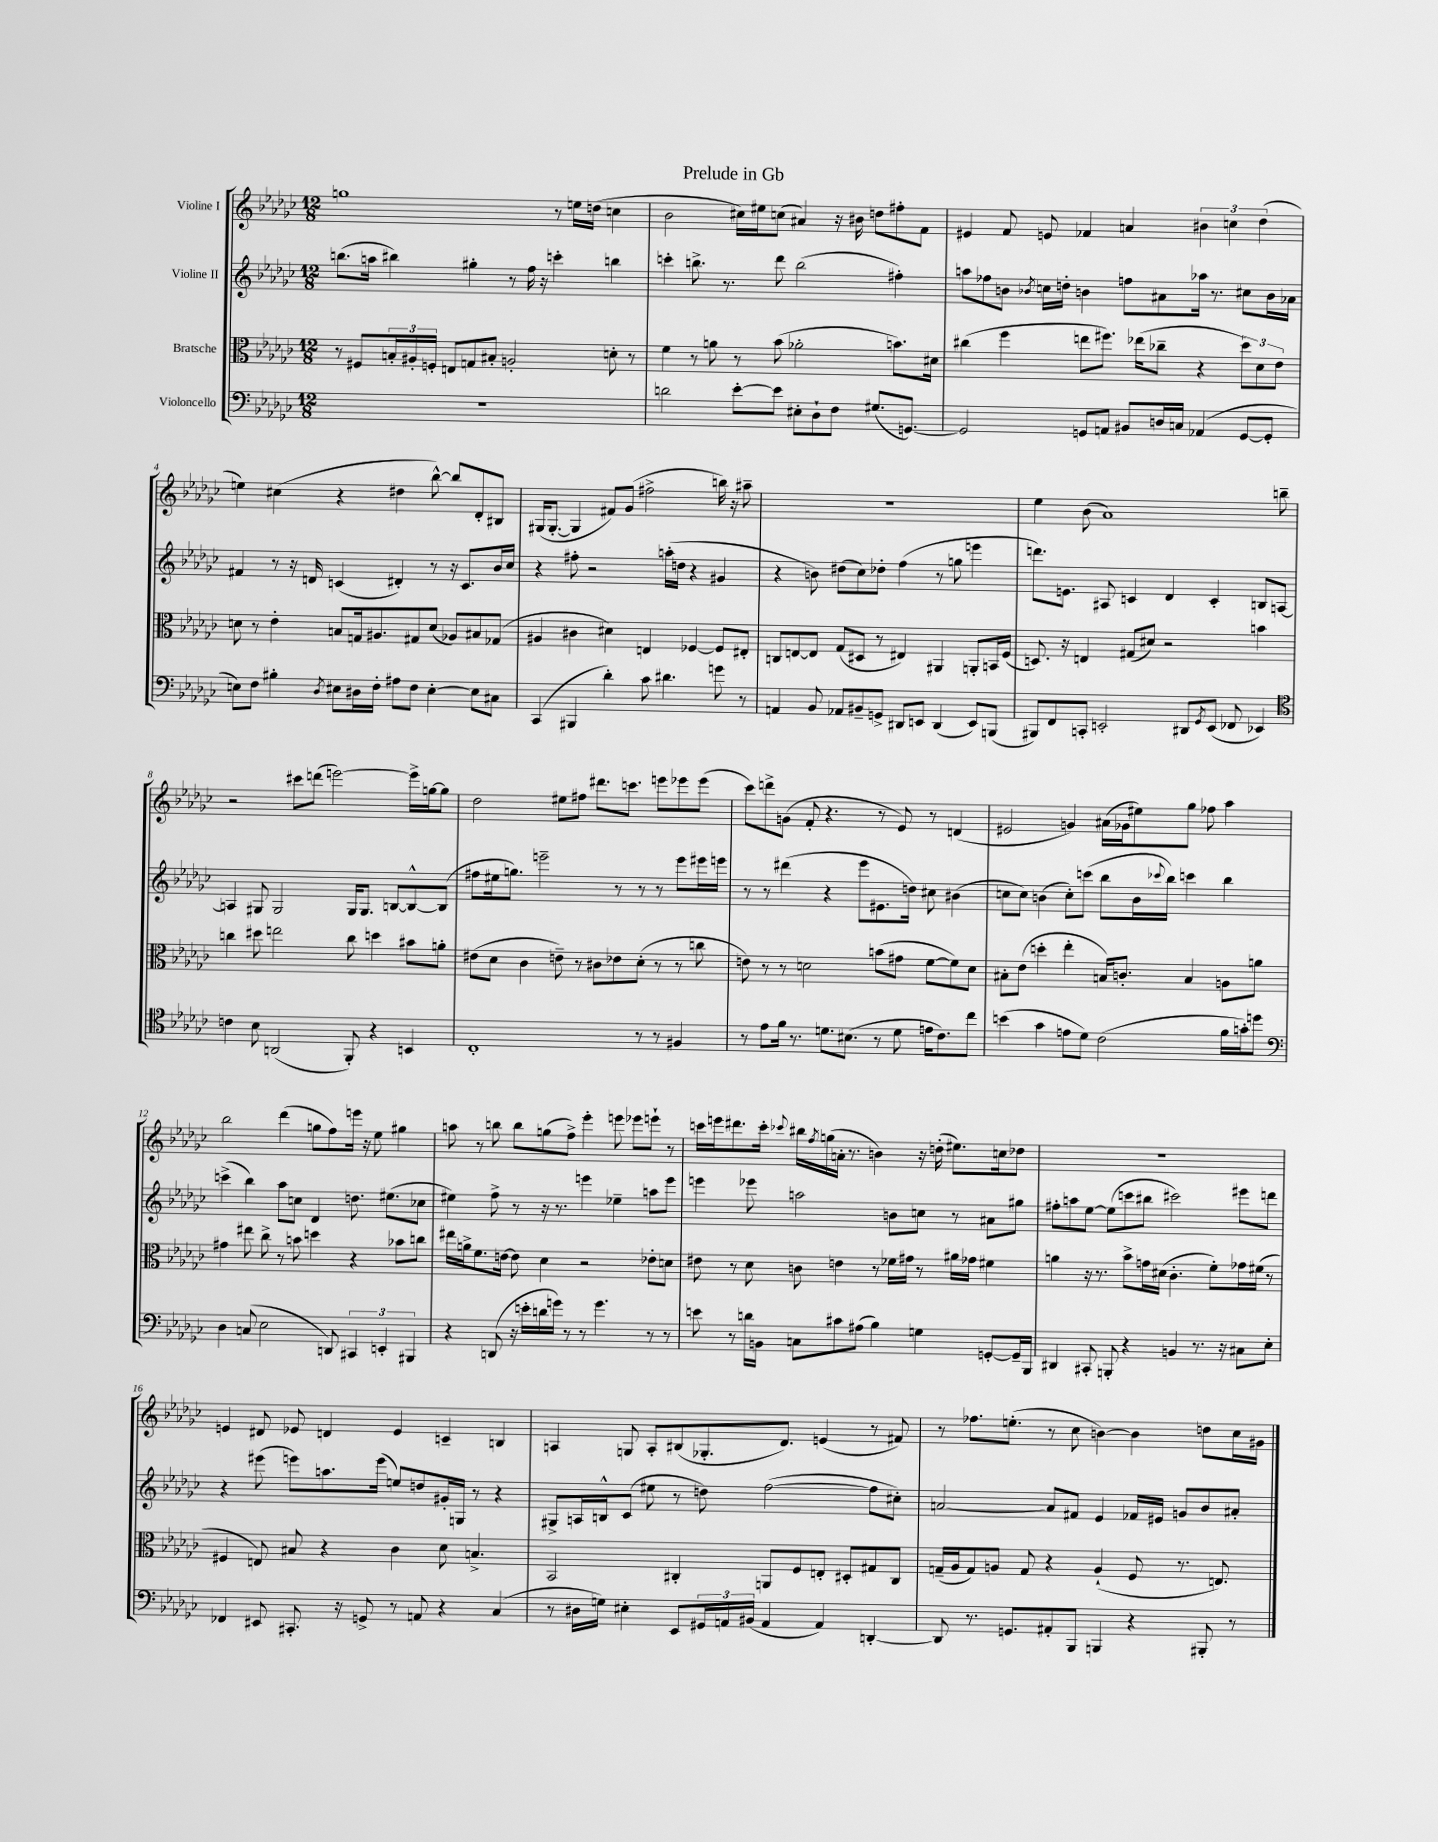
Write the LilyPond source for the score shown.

\header { title = "Prelude in Gb" }
<<
\new StaffGroup <<
\new Staff = "s0" \with { instrumentName = "Violine I" } {
    \clef treble \key ges \major \numericTimeSignature \time 12/8
    g''1 r8 e''16 d''16( c''4 |
    bes'2 cis''16) eis''16 c''8( ais'4) r16 bis'16 d''8 fis''8-. f'8 |
    eis'4 f'8 e'8 fes'4 a'4 \tuplet 3/2 { bis'4 c''4 des''4( } |
    e''4) cis''4( r4 dis''4 bes''8~-^) bes''8 des'8-. bis8 |
    gis16( gis8.~-. gis4 fis'8) ges'8( fis''2-> b''16) r16 ais''8-- |
    R1. |
    ees''4 bes'8( aes'1) b''8-- |
    r2 cis'''8 d'''8( e'''2~) e'''16-> g''16~ g''8 |
    des''2 eis''8 fis''8 dis'''8. c'''8. e'''8 ees'''8 ees'''8( |
    ces'''8) d'''8-> g'8( f'8-. r4. r8 ees'8) r8 d'4( |
    eis'2 g'4) ais'16( ges'16 eis''8) ges''8 fes''8 aes''4 |
    bes''2 des'''4( g''8 f''8) e'''16 r16 ees''8 gis''4 |
    a''8 r8 b''8 b''8 g''8( f''8->) ees'''4-. e'''8 ees'''8 e'''8-! r8 |
    c'''16 e'''16 dis'''8. c'''16-. \appoggiatura { ces'''8 } bis''16 \acciaccatura { f''8 } g''16( a'16-. r8. b'4) r16 d''16-.( eis''8.) c''16 des''8 |
    R1. |
    e'4 dis'8 ees'8 d'4 ees'4 c'4-- b4 |
    a4 g8 a8-. bis8( ges8.-. des'8.) e'4( r8 fis'8) |
    r8 fes''8. e''8.-.( r8 ces''8 b'4~) b'4 d''8 ces''16 gis'16 \bar "|." |
}
\new Staff = "s1" \with { instrumentName = "Violine II" } {
    \clef treble \key ges \major \numericTimeSignature \time 12/8
    b''8.( a''16 bis''4) gis''4-. r8 f''16 r16 c'''4-. b''4 |
    c'''4-. b''8.-> r8. des'''8 b''2( fis''4-.) |
    a''8 fes''8 b'8 \acciaccatura { bes'8 } c''16 d''16-. b'4 f''8 ais'8 aes''16 r8. cis''8 b'16 aes'16 |
    fis'4 r8 r16 d'16 c'4( dis'4-.) r8 r16 c'8. bes'16 ces''16 |
    r4 fis''8-. r2 a''16-.( d''16 r4 gis'4 |
    r4 b'8) dis''8( ces''8) des''8-. f''4( r8 g''8 e'''4 |
    d'''8.) e'8. ais8 c'4 des'4 c'4-. b8 a8~ |
    a4 gis8 gis2 gis16 gis8. b8~ b8~-^ b8( |
    fis''8 eis''16 g''8.) e'''2-- r8 r8 r8 e'''8 eis'''16 e'''16 |
    r8 r8 dis'''4( r4 ees'''8 eis'8. d''16) cis''8 bis'4( |
    c''8 c''8) b'4( c''8-.) c'''8( bes''8 b'16 \appoggiatura { ces'''8 } bes''16) c'''4 bes''4 |
    c'''4->( bes''4) aes''8 c''8 des'4 d''8. eis''8.( ces''8 |
    eis''4) f''8-> r8 r16 r8. e'''4 ees''4-- a''8 e'''8 |
    e'''4 ees'''8 a''2 b'8 c''8 r8 ais'8 gis''8 |
    fis''8-. a''8 ees''8~ ees''8( c'''8 bis''8 cis'''2) eis'''8 d'''8 |
    r4 eis'''8( e'''8) a''8. e'''16( e''8) d''8 gis'16-. g16 r8 r4 |
    gis8-> a16 b16-^ ces'8( eis''8 r8 d''8) f''2~( f''8 cis''8-.) |
    a'2~ a'8 fis'8 ees'4 fes'16 eis'16 g'8 bes'8 ais'8-. \bar "|." |
}
\new Staff = "s2" \with { instrumentName = "Bratsche" } {
    \clef alto \key ges \major \numericTimeSignature \time 12/8
    r8 fis8 \tuplet 3/2 { b16-. ais16-. f16-. } e8 g8 bis8-. a2-. d'8-. r8 |
    f'4 r8 a'8 r8 bes'8( aes'2-. b'8.) dis'16 |
    cis''4( f''4 e''8 fis''8.) ees''16( ces''8-- r4 \tuplet 3/2 { des''8) des'8 ees'8 } |
    d'8 r8 ees'4-. b8 g16 ais8. gis8 d'8( aes8) bis8 ges8( |
    ais4 cis'4 dis'4) e4 fes4~ fes8 eis8-. |
    c8 e8~ e8 ges8( dis8 r8 eis4) ais,4 a,8-. b,16 f16( |
    d8.) r16 e4 gis8( dis'8) r2 b'4 |
    c''4 dis''8 e''2 c''8 d''4 bis'8 a'8-. |
    eis'8( des'8 ces'4 e'8--) r8 cis'8 ees'8 des'8-.( r8 r8 c''8 |
    e'8) r8 r8 d'2 b'8( gis'8 f'8~ f'8) d'8 |
    bis8-. ees'8( d''4-. ees''4-. b16) c'8.-. b4 a8 a'8 |
    gis'4 eis''8 ces''8-> r8 b'8 d''4 r4 bes'8 c''8 |
    eis''16 a'16-> f'8. e'16~ e'8 des'4 r2 ees'8-. d'8 |
    eis'8 r8 des'8 c'8 e'4 r8 fes'16 gis'16 r8 ais'16 ges'16 fis'4 |
    a'4 r16 r8. bes'8-> g'16 dis'16( ces'4.-. f'8-.) ges'16 fis'16( r8 |
    fis4 e8) bis8 r4 ces'4 des'8 b4.-> |
    bes,2 cis4-. a,8 f8 e8-. dis8-. gis8 cis8 |
    g16--( aes16 g8) a8 g8 r4 a4-!( f8 r8. e8.) \bar "|." |
}
\new Staff = "s3" \with { instrumentName = "Violoncello" } {
    \clef bass \key ges \major \numericTimeSignature \time 12/8
    R1. |
    d'2 ees'8~-. ees'8 eis8-. des8-! f8 gis8.( g,8.~) |
    g,2 g,8 a,8 bis,8 d16 c16 aes,4( g,8~ g,8-. |
    e8) f8 bis4-. \acciaccatura { des8 } eis8 dis16 f16-. ais8 f8 eis4~-. eis8 cis8 |
    ces,4( bis,,4 des'4-.) ces'8 dis'4. g'8 r8 |
    a,4 bes,8 aes,8 bis,8-- g,8-> dis,8 e,8 dis,4( e,8) b,,8( |
    bis,,8) f,8 c,8-. e,2-. dis,8 \acciaccatura { ges,8 } e,8( fes,8 ees,4) |
    \clef tenor c'4 bes8 a,2( f,8-.) r4 b,4 |
    ces1-. r8 r8 fis4 |
    r8 ees'8 f'16 r8. d'8. bis8.( r8 d'8 e'16 ces'8.) ces''8 |
    b'4( ges'4 e'8 des'8) ces'2( f'16 g'16-.) d''8 |
    \clef bass des4 c8( ees2 d,8) \tuplet 3/2 { cis,4 e,4-. bis,,4 } |
    r4 d,8( r16 e'16-. d'16 g'16) r8 r8 g'4. r8 r8 |
    e'8 r8 d'16 b,16 c8 cis'8 ais8( bes4) g4 g,8~-. g,16-- bes,,16 |
    dis,4 cis,8-. b,,8-. r4 b,4 r8. r16 cis8 ees8-. |
    fes,4 eis,8 cis,8.-. r16 g,8-> r8 a,8 r4 ces4( |
    r8 dis16 g16) eis4-. ees,8 \tuplet 3/2 { gis,16 a,16 bis,16( } a,4 a,4) d,4~-. |
    d,8 r8. g,8. ais,8-. bes,,8 b,,4 r4 bis,,8-. r8 \bar "|." |
}
>>
>>
